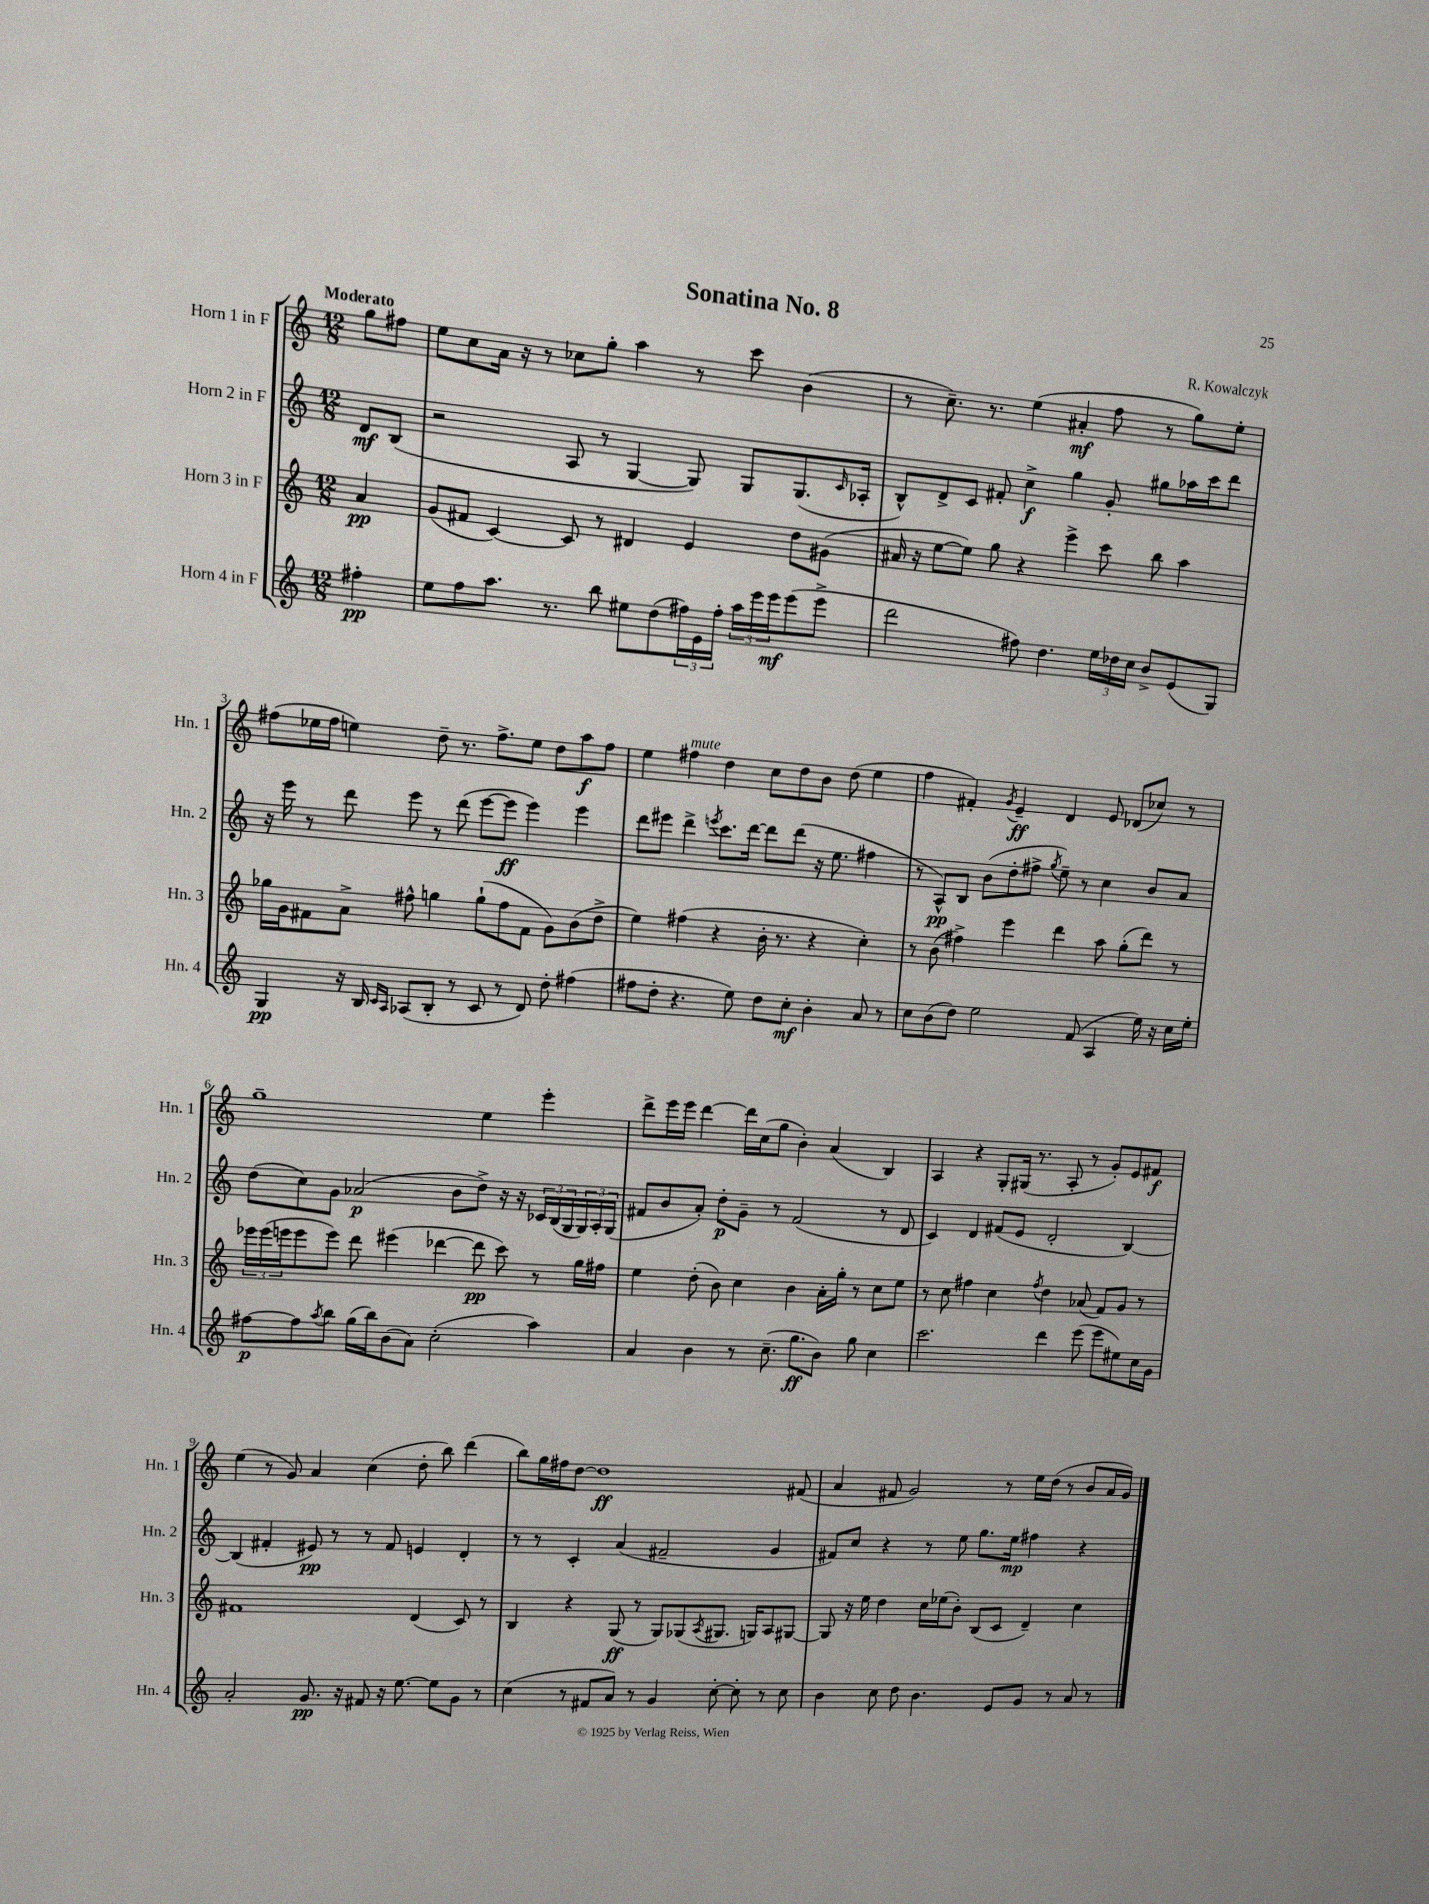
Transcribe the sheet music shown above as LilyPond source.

\header { title = "Sonatina No. 8" composer = "R. Kowalczyk" }
<<
\new StaffGroup <<
\new Staff = "s0" \with { instrumentName = "Horn 1 in F" shortInstrumentName = "Hn. 1" } {
    \clef treble \key c \major \numericTimeSignature \time 12/8 \partial 4 \tempo "Moderato"
    g''8 fis''8 |
    e''8 c''8 a'16 r16 r8 ces''8 g''8-. a''4 r8 c'''8 b'4( |
    r8 c''8.--) r8. e''4( ais'4-.\mf f''8 r8 g''8) e''8-. |
    fis''8( ees''16 fis''16 e''4) d''8-- r8. fis''8.-> e''8 d''8 a''8\f fis''8 |
    e''4 fis''4^\markup { \italic "mute" } d''4 c''8 d''8 b'8 d''8( e''4 |
    f''4 fis'4-.) \acciaccatura { g'8 } e'4--\ff d'4 e'8 des'8( ces''8) r8 |
    g''1-- e''4 e'''4-. |
    d'''8-> e'''16 e'''16 d'''4~ d'''16 c''16( g''8 b'4-.) a'4( b4) |
    a4 r4 g8-. gis16( r8. a8-. r8 g'8-.) e'8 fis'8\f |
    e''4( r8 g'8) a'4 c''4( d''8-. b''8) d'''4( |
    b''8) g''16 fis''16 d''8~ d''1\ff fis'8( |
    a'4 fis'8 g'2) r8 e''16 d''16( r8 b'8 a'16 g'16) \bar "|." |
}
\new Staff = "s1" \with { instrumentName = "Horn 2 in F" shortInstrumentName = "Hn. 2" } {
    \clef treble \key c \major \numericTimeSignature \time 12/8 \partial 4
    d'8\mf b8( |
    r2 a8 r8 g4~ g8) g8 g8.( \grace { c'16 } aes16-. |
    b8-^) d'8-> c'8 fis'8-. c''4->\f g''4 g'8-. gis''8 aes''16 c'''16 d'''8 |
    r16 e'''16 r8 d'''8 e'''8 r8 d'''8( e'''8~ e'''8\ff e'''4) e'''4 |
    d'''8 eis'''8 d'''4-> \acciaccatura { e'''8 } c'''8. d'''16~ d'''8 d'''8( r16 e''8. fis''4 |
    r8 a8-^\pp) b8 b'8( d''8-. fis''8-> \acciaccatura { g''8 } e''8--) r8 c''4 b'8 a'8 |
    d''8( c''8) g'8 aes'2\p( b'8 d''8->) r16 r16 \tuplet 3/2 { ces'16 b16( g16 } \tuplet 3/2 { g16) a16-. g16( } |
    fis'8 b'8 a'8-.) d''8-.\p g'8-- r8 fis'2( r8 d'8 |
    c'4) d'4 fis'8( e'8 d'2-. b4~) |
    b4( fis'4-. eis'8\pp) r8 r8 fis'8 e'4 d'4-. |
    r8 r8 c'4-. a'4( fis'2-- g'4 |
    fis'8) c''8 r4 r8 e''8 g''8. e''16\mp fis''4 r4 \bar "|." |
}
\new Staff = "s2" \with { instrumentName = "Horn 3 in F" shortInstrumentName = "Hn. 3" } {
    \clef treble \key c \major \numericTimeSignature \time 12/8 \partial 4
    a'4\pp |
    g'8( fis'8 c'4~) c'8 r8 dis'4 e'4 d''8 gis'8( |
    ais'16 r16 e''8~ e''8) g''8 r4 e'''4-> c'''8 b''8 a''4 |
    ges''16 g'16 fis'8 a'8-> fis''8-^ g''4 g''8-!( fis''8 fis'8 g'8) b'8( d''8-> |
    e''4) fis''4( r4 b'16-. r8. r4 c''4-.) |
    r8 b'8( fis''4->) e'''4 d'''4 a''8 g''8-.( d'''8) r8 |
    \tuplet 3/2 { ees'''16 ees'''16( e'''16 } e'''8 e'''8) d'''8 eis'''4( des'''4~ des'''8\pp c'''8) r8 g''16 fis''16 |
    e''4 d''8-.( b'8) c''4 b'4 a'16-. g''16-. r8 c''8 e''8 |
    r8 c''8 fis''4 c''4 \acciaccatura { fis''8 } d''4 aes'8( f'8) g'8 r8 |
    fis'1 d'4( c'8) r8 |
    b4 r4 g8\ff( r8 g8) ges8( \acciaccatura { a8 } gis8. g16) a8 gis8~ |
    gis8 r16 e''16 d''4 c''16 ees''16( b'8-.) b8( c'8 d'4--) c''4 \bar "|." |
}
\new Staff = "s3" \with { instrumentName = "Horn 4 in F" shortInstrumentName = "Hn. 4" } {
    \clef treble \key c \major \numericTimeSignature \time 12/8 \partial 4
    fis''4-.\pp |
    e''8 f''8 a''8. r8. b''8 eis''8 d''8( \tuplet 3/2 { fis''16) e'16 fis''16-. } \tuplet 3/2 { a''16 e'''16 e'''16\mf } e'''8( e'''8-> |
    d'''2 fis''8) d''4. \tuplet 3/2 { e''16 des''16 c''16 } b'8-> e'8( g8) |
    g4\pp r16 b16 \grace { c'16 a16 } aes8( b8-. r8 c'8 r8 d'8) d''8-. fis''4( |
    fis''8 d''8-. r4. e''8) d''8 c''8-.\mf b'4-. a'8 r8 |
    c''8 b'8( d''8) e''2 f'8( a4 e''16) r16 c''16 e''16-. |
    fis''8~\p fis''8 \acciaccatura { a''8 } b''8 g''16( b''16) b'8( a'8) c''2-.( a''4) |
    a'4 b'4 r8 c''8.--( g''8.\ff b'8) g''8 c''4 |
    c'''2. d'''4 e'''8( e'''8 eis''8) c''16 g'16 |
    a'2-. g'8.\pp r16 fis'8 r16 e''8.~ e''8 g'8 r8 |
    c''4( r8 fis'8 a'8) r8 g'4 c''8~-. c''8-. r8 c''8 |
    b'4 c''8 d''8 b'4. e'8 g'8 r8 a'8 r8 \bar "|." |
}
>>
>>
